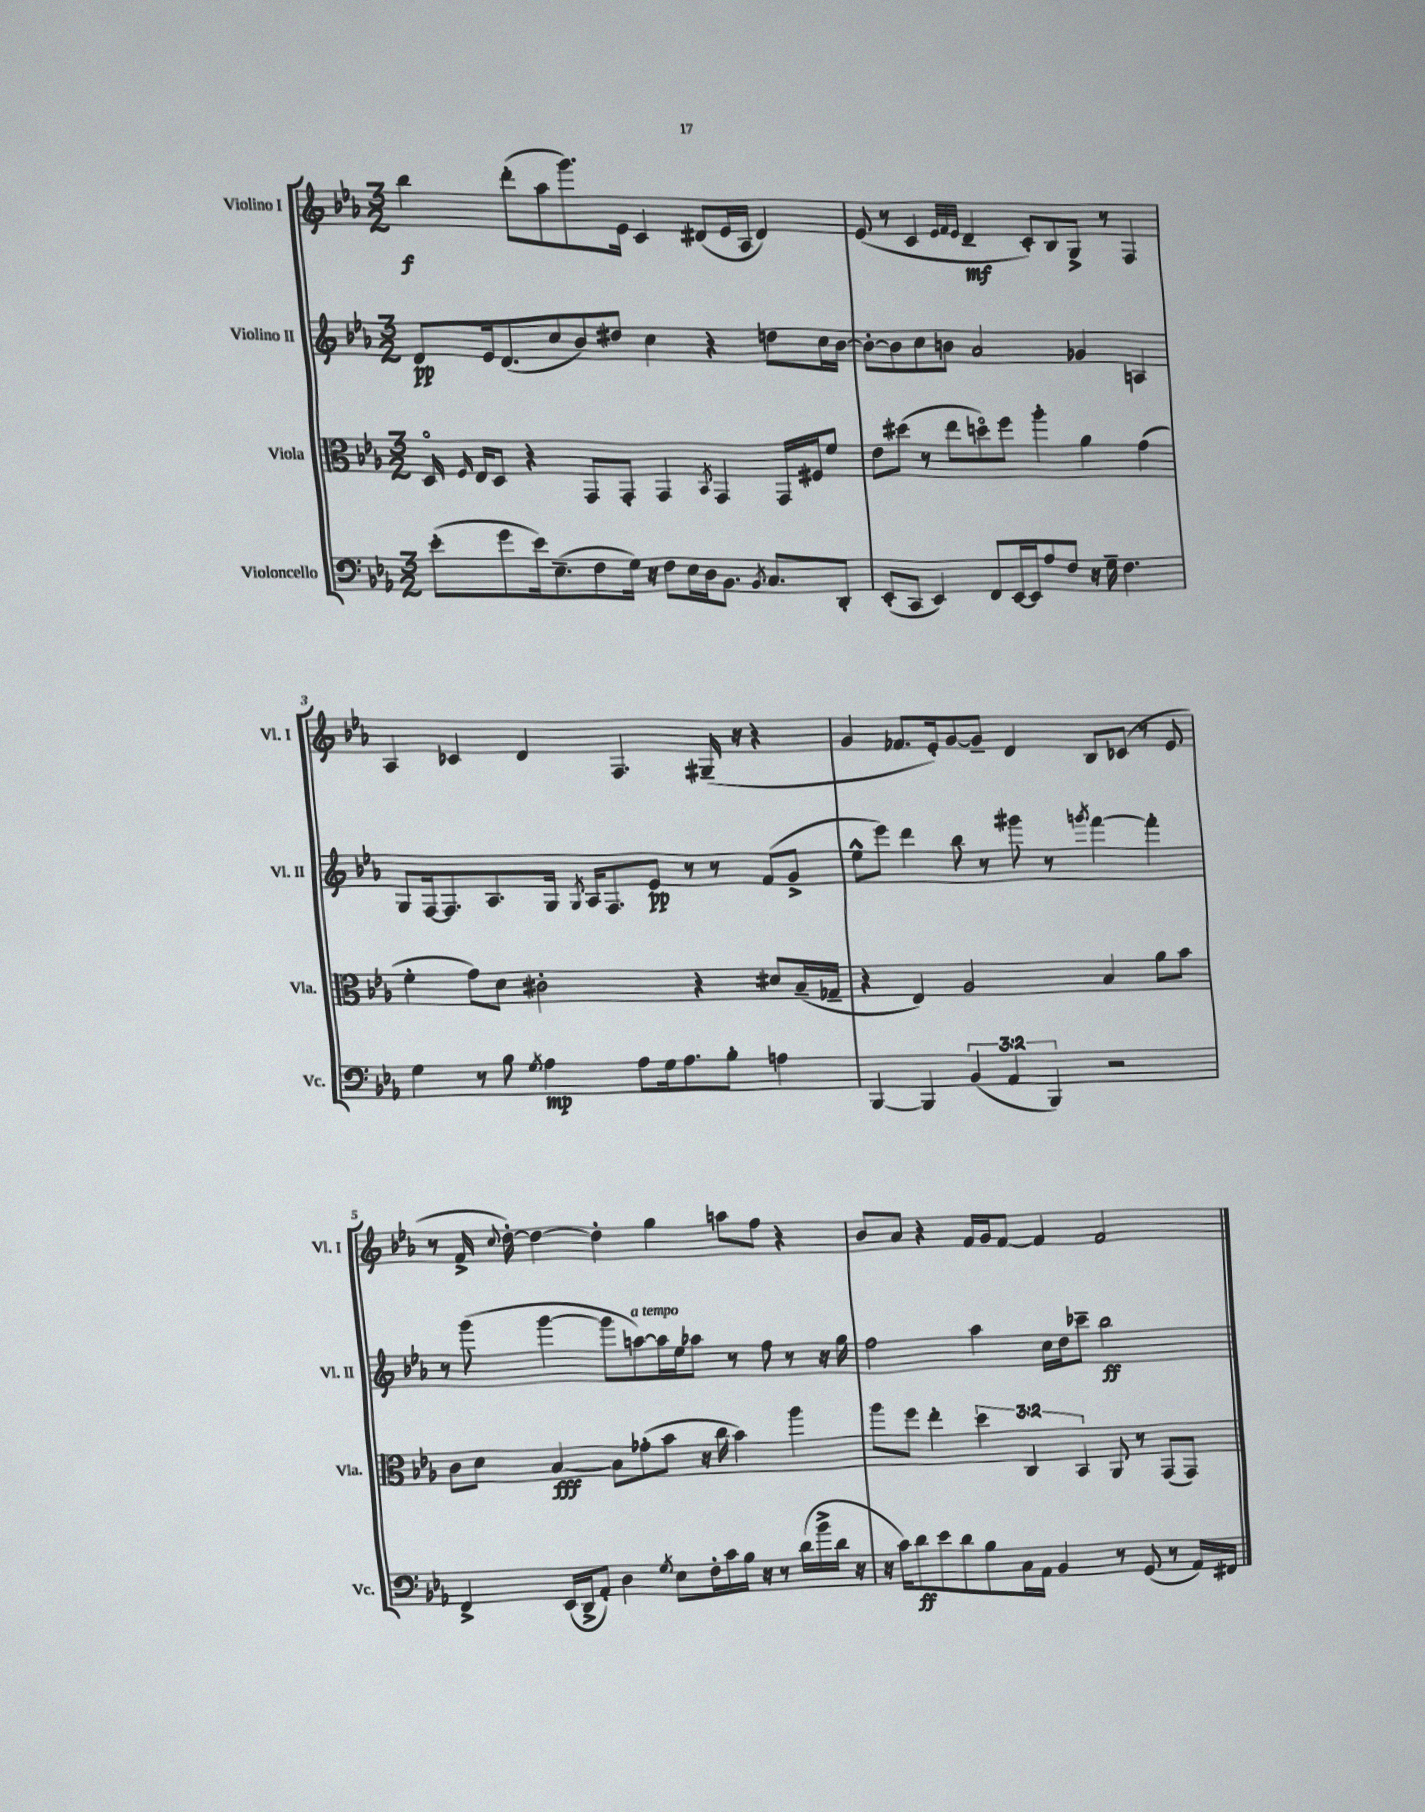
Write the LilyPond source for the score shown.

<<
\new StaffGroup <<
\new Staff = "s0" \with { instrumentName = "Violino I" shortInstrumentName = "Vl. I" } {
    \clef treble \key ees \major \numericTimeSignature \time 3/2
    \autoBeamOff bes''4\f d'''8[-.( aes''8 g'''8.) ees'16] c'4 dis'8[( ees'16 aes16] dis'4) |
    ees'8( r8 c'4 \grace { ees'32[ f'32 ees'32] } d'4--\mf c'8[-.) bes8 g8]-> r8 f4 |
    aes4 ces'4 d'4 f4. gis16--( r16 r4 |
    g'4 fes'8.[ ees'16-.) g'8~ g'8]-- d'4 bes8[ ces'8]( r8 ees'8 |
    r8 f'16-> \appoggiatura { c''8 } d''16~-.) d''4~ d''4-. g''4 a''8[ f''8] r4 |
    bes'8[ aes'8] r4 f'16[ g'16 f'8]~ f'4 f'2 \bar "|." |
}
\new Staff = "s1" \with { instrumentName = "Violino II" shortInstrumentName = "Vl. II" } {
    \clef treble \key ees \major \numericTimeSignature \time 3/2
    \autoBeamOff d'8[\pp ees'16 d'8.( c''8 bes'8) dis''8] c''4 r4 d''8[ c''16 bes'16]~ |
    bes'8[~-. bes'8 c''8 b'8] aes'2 ges'4 a4 |
    g8[ f16~ f8. aes8. g16] \acciaccatura { g8 } aes16[ f8. ees'8]\pp r8 r8 f'8[( g'8]-> |
    ees''8[-^ ees'''8]) d'''4 bes''8 r8 gis'''8 r8 \acciaccatura { g'''8 } f'''4~ f'''4-. |
    r8 g'''8( g'''4~ g'''8[ a''8~^\markup { \italic "a tempo" }) a''16 ees''16 aes''8] r8 f''8 r8 r16 g''16 |
    f''2 aes''4 c''16[ d''16 ces'''8]-- bes''2\ff \bar "|." |
}
\new Staff = "s2" \with { instrumentName = "Viola" shortInstrumentName = "Vla." } {
    \clef alto \key ees \major \numericTimeSignature \time 3/2 \override Staff.TupletNumber.text = #tuplet-number::calc-fraction-text
    \autoBeamOff d16\flageolet \grace { f16 } ees16[ d8] r4 g,8[ g,8]-. g,4 \acciaccatura { bes,8 } g,4 g,16[ fis16 f'8] |
    ees'8[ dis''8]( r8 ees''8[ d''8\flageolet) f''8] aes''4-. aes'4 g'4( |
    f'4-. g'8[) d'8] cis'2-. r4 dis'8[ bes16--( ges16]-- |
    r4 ees4) aes2 bes4 aes'8[ bes'8] |
    c'8[ d'8] bes4~\fff bes8[ ges'8-.( bes'8] r16 c''16 bes'4) aes''4 |
    aes''8[ f''8] ees''4-. \tuplet 3/2 { d''4 c4 bes,4 } aes,8 r8 g,8[( g,8]) \bar "|." |
}
\new Staff = "s3" \with { instrumentName = "Violoncello" shortInstrumentName = "Vc." } {
    \clef bass \key ees \major \numericTimeSignature \time 3/2 \override Staff.TupletNumber.text = #tuplet-number::calc-fraction-text
    \autoBeamOff ees'8[-.( g'8 ees'16) ees8.--( f8 g16]) r16 f8[ ees16 d16 bes,8.] \acciaccatura { bes,8 } c8.[ d,8]-. |
    ees,8[-.( c,8] ees,4) f,8[ ees,16~ ees,16 aes8 f8] r16 g16-- f4. |
    g4 r8 bes8 \acciaccatura { g8 } aes4\mp aes8[ g16 aes8. bes8]-. a4 |
    bes,,4~ bes,,4 \tuplet 3/2 { bes,4( aes,4 bes,,4) } r2 |
    f,4-> ees,16[( d,16-> aes,8]-.) d4 \acciaccatura { g8 } ees8[ f16-. c'16 bes16] r16 r8 d'16[( bes'16-> d'16] r16 |
    r16 c'16[) d'8\ff ees'8 d'8 bes8 c16 aes,16] bes,4 r8 g,8( r8 aes,16[) fis,16] \bar "|." |
}
>>
>>
